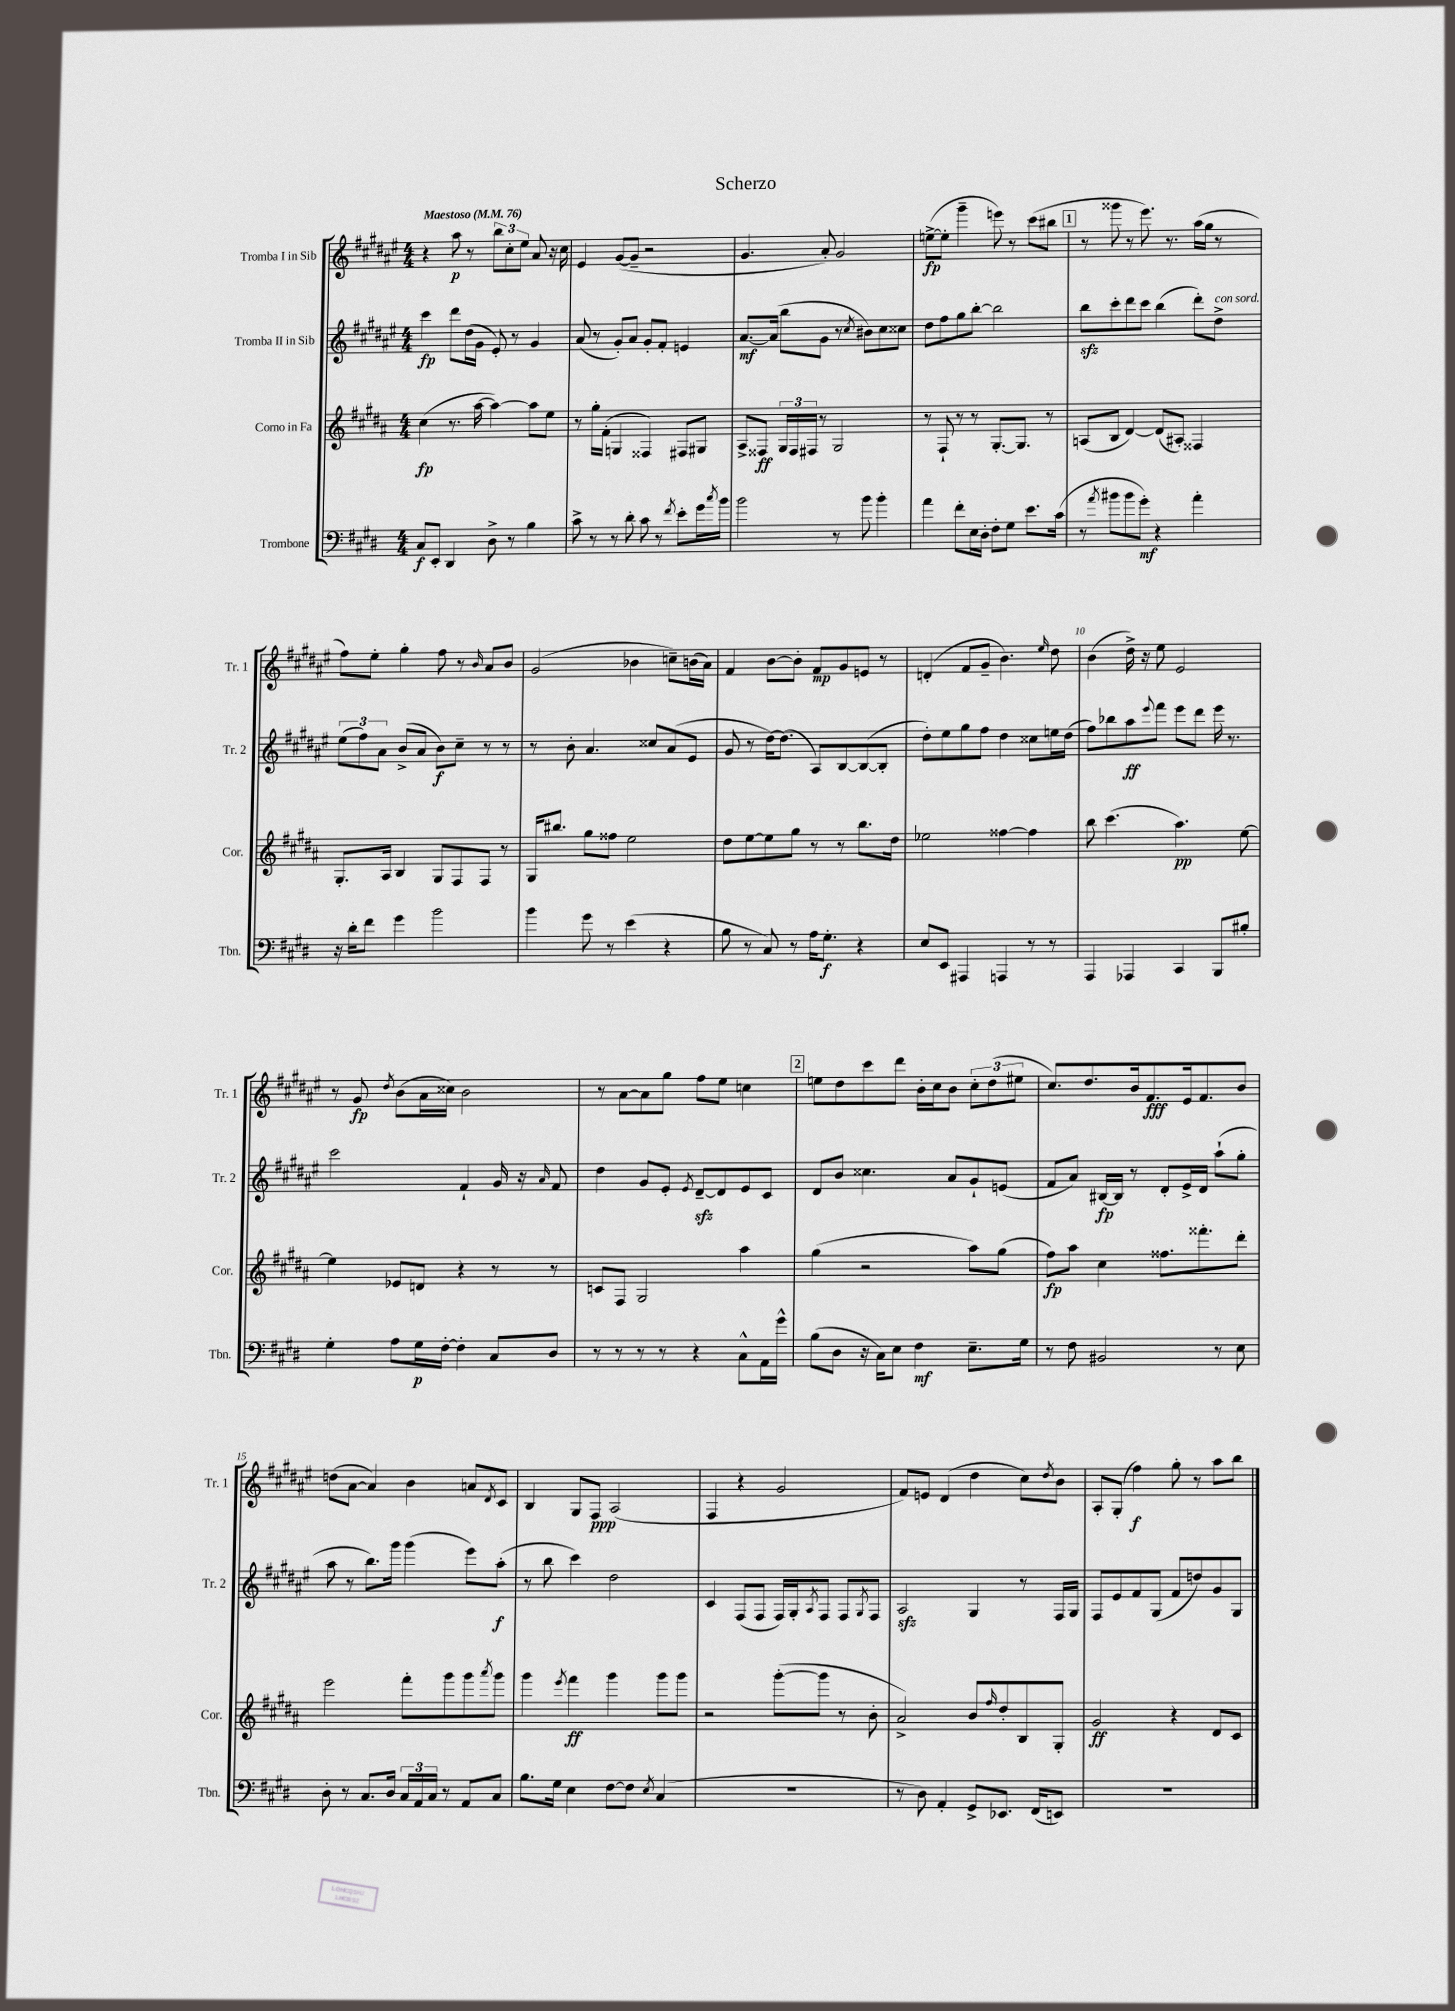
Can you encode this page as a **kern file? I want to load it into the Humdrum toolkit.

**kern	**kern	**kern	**kern
*staff4	*staff3	*staff2	*staff1
*clefF4	*clefG2	*clefG2	*clefG2
*k[f#c#g#d#]	*k[f#c#g#d#a#]	*k[f#c#g#d#a#e#]	*k[f#c#g#d#a#e#]
*M4/4	*M4/4	*M4/4	*M4/4
*MM76	*MM76	*MM76	*MM76
8C#/L	(4cc#\	4ccc#\	4r
8EE'/J	.	.	.
4DD#/	8.r	8ddd#\L	8aa#\
.	.	(16dd#\L	8r
.	[16aa#\	16g#\JJ	.
8D#^\	4aa#\_)	8e#'/)	12bb\L
.	.	.	12cc#'\
8r	.	8r	.
.	.	.	12ee#\J
4B\	8aa#\]L	4g#/	8a#/
.	8ee\J	.	16r
.	.	.	16cc#\
=	=	=	=
8c#^\	8r	(8a#/	4e#/
8r	16gg#'\LL	8r	.
.	(16f#'\JJ	.	.
8r	4G/	8g#'/L)	([8g#/L
8d#'\	.	8a#/J	8g#~/]J
8c#\	4F##/)	8g#'/L	2r
8r	.	8f#'/J	.
8qf#/	.	.	.
8e'\L	8F#/L	4e/	.
16g#\L	8G#/J	.	.
8qcc#/	.	.	.
16b\JJ	.	.	.
=	=	=	=
2b\	8A#^/L	[8.a#/L	4.g#/
.	8F##/J	.	.
.	.	(16a#/]Jk	.
.	24G#/LL	8bb\L	.
.	24F##/	.	.
.	24F#/JJ	.	.
.	8r	8g#\J	8a#'/)
8r	2G#/	8r	2g#/
.	.	8qcc#/	.
8b\	.	8b#\L)	.
4b'\	.	8cc#\	.
.	.	8cc##\J	.
=	=	=	=
4a\	8r	8dd#\L	([8ee^\L
.	8F#`/	8ff#\	8ee'\]J
8f#'\L	8r	8gg#\	4ggg#~\
16E\L	8r	[8bb'\J	.
16D#'\JJ	.	.	.
8F#'\L	[8.G#'/L	2bb\]	8eee\)
8G#\J	.	.	8r
.	8.G#/]J	.	.
8.e\L	.	.	(8ccc#\L
.	8r	.	8bb#\J
(16c#\Jk	.	.	.
=	=	=	=
8r	(8A/L	8bb\L	8r
8qa/	.	.	.
8b#\L	8B/J	8ccc#'\	8ggg##\
8b#\	[4d#/)	8ddd#\	8r
8g#'\J)	.	8ccc#\J	8.eee#\)
4r	(8d#/]L	(4bb\	.
.	.	.	8.r
.	8A#'/J)	.	.
4a'\	4F##/	8ddd#'\L)	(16aa#\LL
.	.	.	16gg#\JJ
.	.	8dd#^\J	8r
=	=	=	=
16r	8.G#'/L	(12ee#\L	8ff#\L)
16d#'\LK	.	.	.
.	.	12ff#\)	.
8f#\J	.	.	8ee#'\J
.	.	12a#\J	.
.	16A#/Jk	.	.
4g#\	4B/	(8b^/L	4gg#'\
.	.	8a#/J	.
2b\	8G#/L	8b\L)	8ff#\
.	8F#/	8cc#~\J	8r
.	.	.	16qqb/
.	8F#/J	8r	8a#/L
.	8r	8r	8b/J
=	=	=	=
4b\	16G#/LK	8r	(2g#/
.	8.bb#/J	.	.
.	.	8b'\	.
8g#\	8gg#\L	4.a#/	.
8r	8ff##\J	.	.
(4e\	2ee\	.	4b-\
.	.	8cc##/L	.
4r	.	(8a#/	8cc~\L)
.	.	8e#/J	(16b\L
.	.	.	16a#\JJ)
=	=	=	=
8B\	8dd#\L	8g#/	4f#/
8r	[8ee\	8r	.
8C#/)	8ee\]	[16dd#\LK)	[8b\L
.	.	(8.dd#\]J	.
8r	8gg#\J	.	8b'\]J
16A\LK	8r	8A#/L)	8f#/L
8.G#'\J	.	.	.
.	8r	[8B/	8g#/
4r	8.bb\L	(8B/_	8e/J
.	.	8B'/]J	8r
.	16dd#\Jk	.	.
=	=	=	=
8E/L	2ee-\	8dd#'\L)	(4d'/
8EE/J	.	8ee#\	.
4AAA#/	.	8gg#\	8f#/L
.	.	8ff#\J	8g#~/J
4AAA/	[4ff##\	4dd#\	4.b\)
8r	4ff##\]	8cc##\L	.
.	.	.	16qqee#/
8r	.	16ee\L	8dd#\
.	.	(16dd#\JJ	.
=	=	=	=
4AAA/	8bb\	8ff#\L)	(4b\
.	(4.ccc#\	8bb-\	.
4AAA-/	.	8aa#\	16dd#^\)
.	.	.	16r
.	.	8qqeee#/	.
.	.	8fff#\J	8ee#\
4CC#/	4.aa#\)	8eee#\L	2e#/
.	.	8ddd#\J	.
8BBB/L	.	16eee#\	.
.	.	8.r	.
8B#'/J	[8ee\	.	.
=	=	=	=
4G#'\	4ee\]	2ccc#\	8r
.	.	.	8g#/
.	.	.	8qdd#/
8A\L	8e-/L	.	(8b\L
16G#\L	8d/J	.	16a#\L
[16F#'\JJ	.	.	16cc##\JJ)
4F#'\]	4r	4f#`/	2b\
8C#/L	8r	16g#/	.
.	.	16r	.
.	.	16qqa#/	.
8D#/J	8r	8f#/	.
=	=	=	=
8r	8c/L	4dd#\	8r
8r	8F#/J	.	[8a#\L
8r	2G#/	8g#/L	8a#\]
8r	.	8e#'/J	8gg#\J
.	.	8qe#/	.
4r	.	[8d#~/L	8ff#\L
.	.	8d#/]	8ee#\J
8C#^^\L	4aa#\	8e#/	4cc\
16AA\L	.	8c#/J	.
16g#^^\JJ	.	.	.
=	=	=	=
(8B\L	(4gg#\	8d#/L	8ee\L
8D#\J	.	8b/J	8dd#\
16r	2r	4.cc##\	8ccc#\
16C#\LK)	.	.	.
8E\J	.	.	8ddd#\J
4F#\	.	.	16b'\LL
.	.	.	16cc#\J
.	.	8a#/L	8b\J
8.E~\L	8aa#\L)	8g#`/	12cc#'\L
.	.	.	(12dd#\
.	(8gg#\J	(8e/J	.
.	.	.	12ee#\J
16G#\Jk	.	.	.
=	=	=	=
8r	8ff#\L)	8f#/L	8.cc#/L)
8F#\	8aa#\J	8a#/J)	.
.	.	.	8.dd#/
2BB#/	4cc#\	[16B#/LL	.
.	.	16B#/]JJ	.
.	.	8r	16b/k
.	.	.	8.f#/
.	8.ff##\L	8d#'/L	.
.	.	16e#^/L	16e#/k
.	8.fff##'\	16d#/JJ	8.f#/
8r	.	(8aa#`\L	.
8E\	8ddd#'\J	8gg#'\J	8b/J
=	=	=	=
8D#'\	2eee\	8aa#\	(8dd\L
8r	.	8r	[8a#\J
8.C#/L	.	8.bb\L)	4a#/])
16D#/Jk	.	16ggg#\Jk	.
24C#/LL	8fff#'\L	(4ggg#\	4b\
24AA/	.	.	.
24C#/JJ	.	.	.
8r	8ggg#\	.	.
8AA/L	8ggg#\	8eee#\L)	8a/L
.	8qaaa#/	.	8qd#/
8C#/J	8ggg#\J	(8aa#'\J	8c#/J
=	=	=	=
8.B\L	4ggg#\	8r	4B/
.	.	8bb\	.
16G#\Jk	.	.	.
.	8qeee/	.	.
4E\	4fff#\	4ccc#\)	8G#/L
.	.	.	8F#/J
[8F#\L	4ggg#\	2dd#\	(2A#/
8F#\]J	.	.	.
8qE/	.	.	.
(4C#/	8ggg#\L	.	.
.	8ggg#\J	.	.
=	=	=	=
1r	2r	4c#/	4F#/
.	.	(8F#/L	4r
.	.	8F#/J	.
.	([8ggg#'\L	16F#/LL)	2g#/
.	.	16G#'/J	.
.	.	8qA#/	.
.	8ggg#\]J	8F#/J	.
.	8r	8F#/L	.
.	.	8qG#/	.
.	8b'\	8F#/J	.
=	=	=	=
8r	2a#^/)	2A#/	8f#/L)
8D#\)	.	.	8e/J
4AA'/	.	.	(4d#/
8GG#^/L	8b/L	4G#/	4dd#\
.	16qqff#/	.	.
8.EE-/J	8dd#'/	.	.
.	8B/	8r	8cc#\L)
(16FF#/LK	.	.	.
.	.	.	8qdd#/
8EE/J)	8G#'/J	16F#/LL	8b\J
.	.	16G#/JJ	.
=	=	=	=
1r	2g#/	8F#/L	8A#'/L
.	.	8e#/	(8G#'/J
.	.	8f#/	4ff#\)
.	.	(8G#/J	.
.	4r	8f#/L	8gg#'\
.	.	8dd/)	8r
.	8d#/L	8g#/	8aa#\L
.	8c#/J	8G#/J	8bb\J
==	==	==	==
*-	*-	*-	*-
